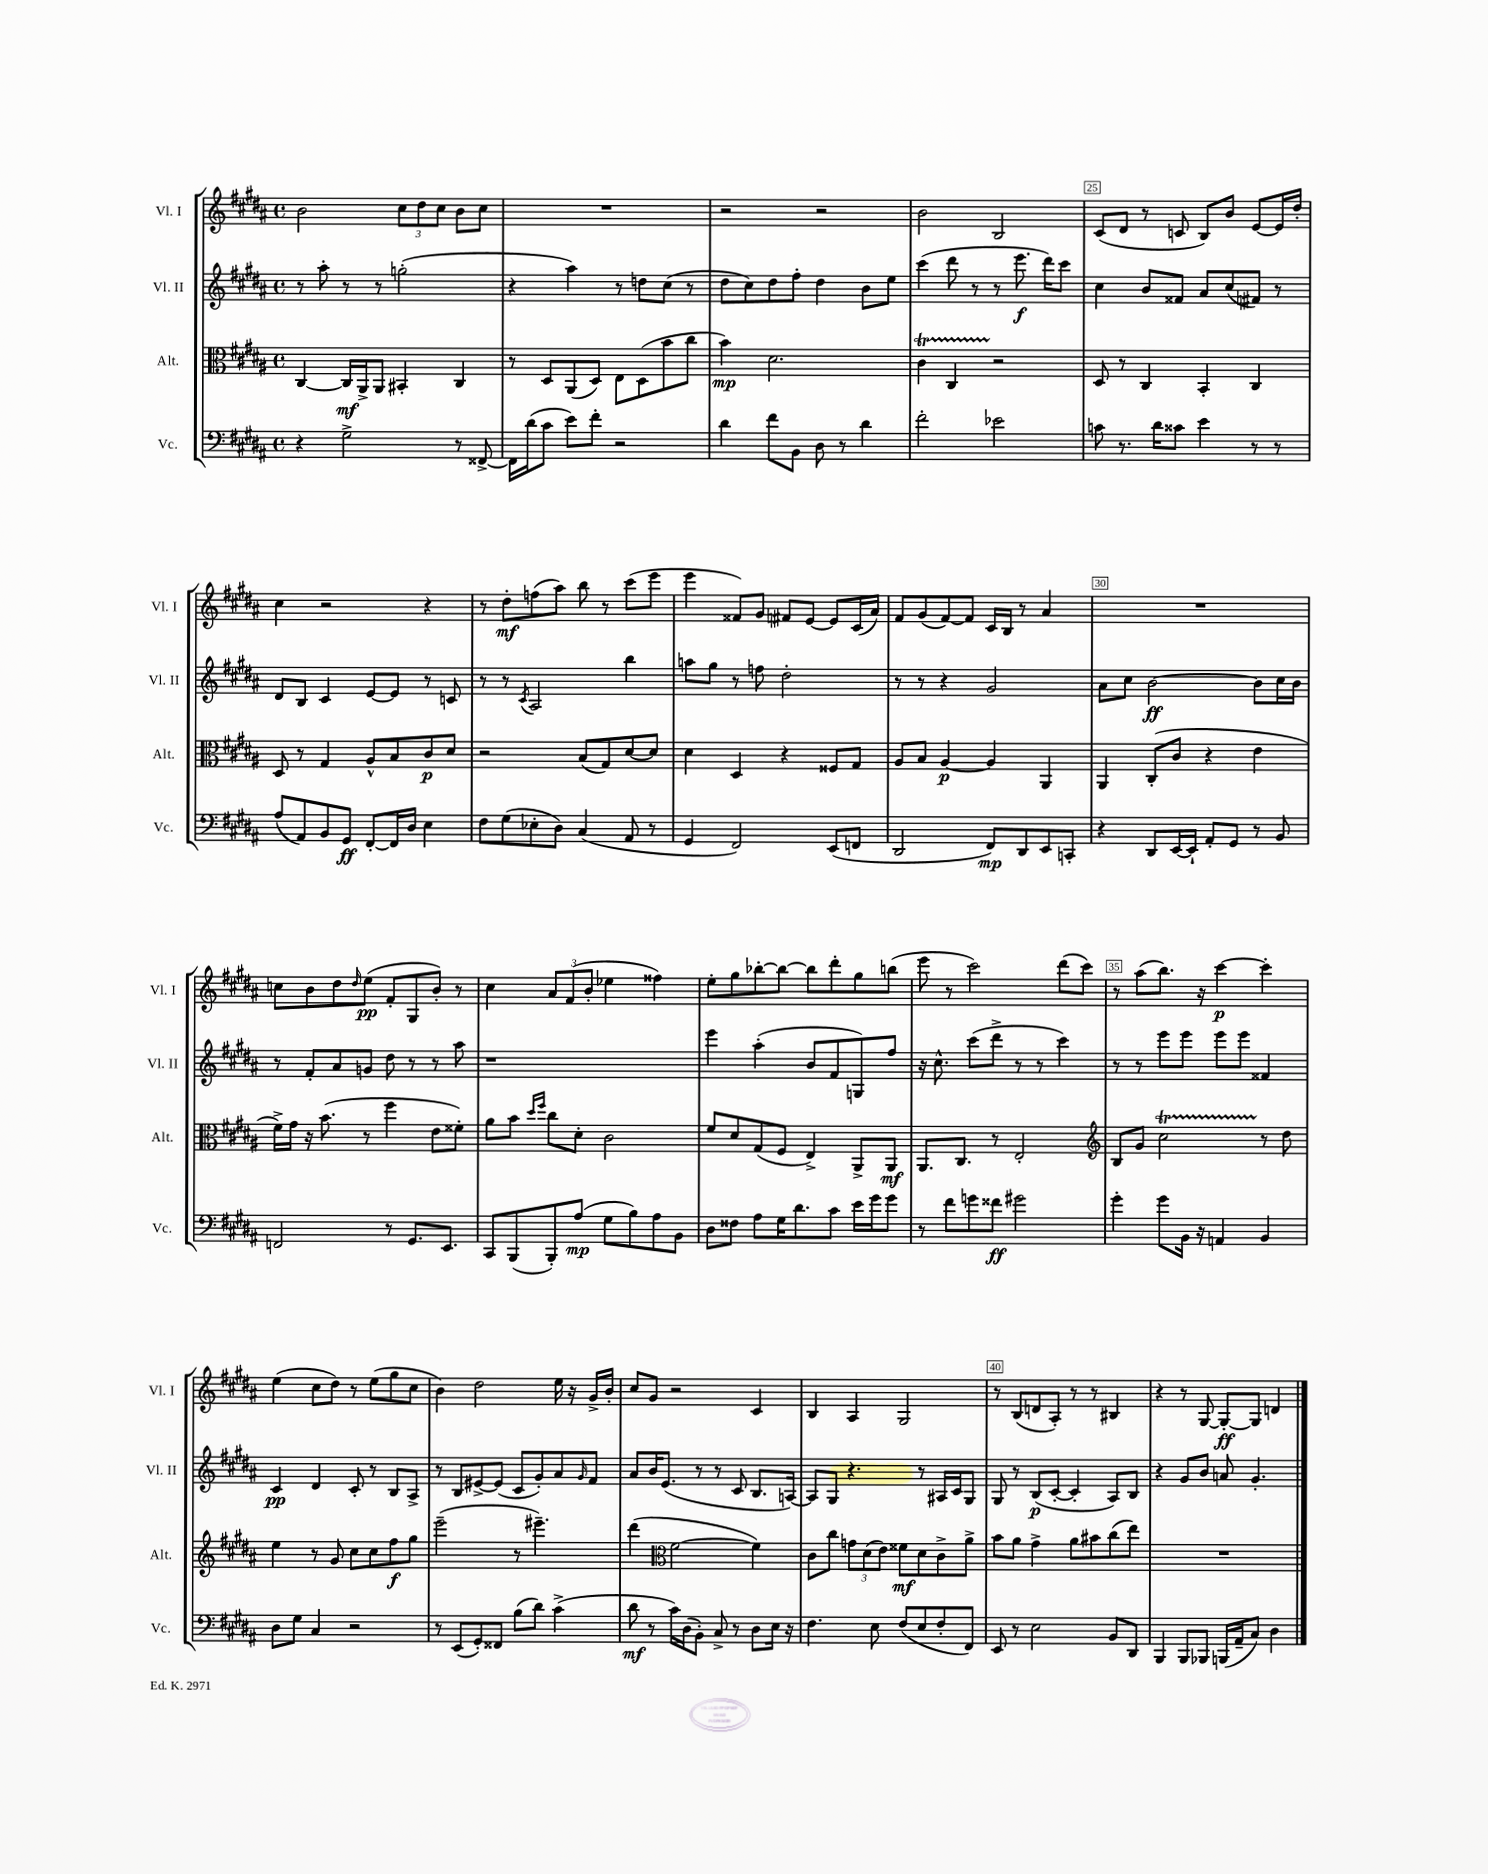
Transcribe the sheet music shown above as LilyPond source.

<<
\new StaffGroup <<
\new Staff = "s0" \with { instrumentName = "Vl. I" shortInstrumentName = "Vl. I" } {
    \clef treble \key b \major \defaultTimeSignature \time 4/4
    b'2 \tuplet 3/2 { cis''8 dis''8 cis''8 } b'8 cis''8 |
    R1 |
    r2 r2 |
    b'2 b2 |
    cis'8( dis'8 r8 c'8 b8) b'8 e'8~ e'16 dis''16-. |
    cis''4 r2 r4 |
    r8 dis''8-.\mf f''8( ais''8) b''8 r8 cis'''8( e'''8 |
    e'''4 fisis'8) gis'8 fis'8 e'8~ e'8 cis'16( ais'16) |
    fis'8 gis'8( fis'8~) fis'8 cis'16 b16 r8 ais'4 |
    R1 |
    c''8 b'8 dis''8 \grace { dis''16 } e''8\pp( fis'8-. gis8 b'8-.) r8 |
    cis''4 \tuplet 3/2 { ais'8 fis'8( b'8-. } ees''4 fisis''4) |
    e''8-. gis''8 bes''8~-. bes''8~ bes''8 dis'''8-. gis''8 b''8( |
    e'''8 r8 cis'''2) dis'''8( cis'''8) |
    r8 ais''8( b''8.) r16 cis'''4~\p cis'''4-. |
    e''4( cis''8 dis''8) r8 e''8( gis''8 cis''8 |
    b'4) dis''2 e''16 r16 gis'16-> b'16-. |
    cis''8 gis'8 r2 cis'4 |
    b4 ais4 gis2 |
    r8 b8( d'8 ais8-.) r8 r8 bis4 |
    r4 r8 gis8~ gis8~-.\ff gis8 d'4 \bar "|." |
}
\new Staff = "s1" \with { instrumentName = "Vl. II" shortInstrumentName = "Vl. II" } {
    \clef treble \key b \major \defaultTimeSignature \time 4/4
    r8 ais''8-. r8 r8 g''2-.( |
    r4 ais''4) r8 d''8 cis''8( r8 |
    dis''8 cis''8) dis''8 fis''8-. dis''4 b'8 e''8 |
    cis'''4( dis'''8 r8 r8 e'''8.\f dis'''16) cis'''8 |
    cis''4 b'8 fisis'8 ais'8 cis''8( fis'8) r8 |
    dis'8 b8 cis'4 e'8~ e'8 r8 c'8 |
    r8 r8 \acciaccatura { cis'8 } ais2 b''4 |
    a''8 gis''8 r8 f''8 dis''2-. |
    r8 r8 r4 gis'2 |
    ais'8 cis''8 b'2~\ff b'8 cis''16 b'16 |
    r8 fis'8-. ais'8 g'8 dis''8 r8 r8 ais''8 |
    r1 |
    e'''4 ais''4-.( b'8 fis'8 g8) fis''8 |
    r16 cis''8.-^ cis'''8( dis'''8-> r8 r8 cis'''4) |
    r8 r8 e'''8 e'''8 e'''8 e'''8 fisis'4 |
    cis'4\pp dis'4 cis'8-. r8 b8 ais8-> |
    r8 b8 eis'8~-> eis'8( cis'8 gis'8-.) ais'8 \grace { gis'16 } fis'8 |
    ais'8 b'16 e'8.( r8 r8 cis'8 b8. a16~) |
    a8 gis8 r4. r8 ais16 cis'16 gis8 |
    gis8 r8 b8\p( cis'8~-. cis'4-. ais8) b8 |
    r4 gis'8 b'8 a'8 gis'4.-. \bar "|." |
}
\new Staff = "s2" \with { instrumentName = "Alt." shortInstrumentName = "Alt." } {
    \clef alto \key b \major \defaultTimeSignature \time 4/4
    cis4~ cis16\mf ais,16-> ais,8 bis,4-. cis4 |
    r8 dis8 ais,8( dis8) e8 dis8( b'8 cis''8 |
    b'4\mp) dis'2. |
    cis'4\startTrillSpan cis4 r2\stopTrillSpan |
    dis8 r8 cis4 b,4-. cis4 |
    dis8 r8 gis4 ais8-^ b8 cis'8\p dis'8 |
    r2 b8( gis8) dis'8~ dis'8 |
    dis'4 dis4 r4 fisis8 gis8 |
    ais8 b8 ais4~\p ais4 ais,4 |
    ais,4 cis8-.( cis'8 r4 e'4 |
    fis'16->) gis'16 r16 b'8.( r8 fis''4 e'8 fisis'8-.) |
    ais'8 b'8 \grace { dis''16 fis''16 } cis''8 dis'8-. cis'2 |
    fis'8 dis'8 gis8( fis8 e4->) ais,8-> ais,8\mf |
    ais,8. cis8. r8 e2-. |
    \clef treble b8 gis'8 cis''2\startTrillSpan r8\stopTrillSpan dis''8 |
    e''4 r8 gis'8 cis''8 cis''8 fis''8\f gis''8 |
    e'''2--( r8 eis'''4.--) |
    dis'''4( \clef alto fis'2~ fis'4) |
    cis'8 cis''8 \tuplet 3/2 { g'8 dis'8( e'8) } fisis'8\mf dis'8 cis'8-> ais'8-> |
    b'8 ais'8 gis'4-> ais'8 bis'8 cis''8( e''8) |
    R1 \bar "|." |
}
\new Staff = "s3" \with { instrumentName = "Vc." shortInstrumentName = "Vc." } {
    \clef bass \key b \major \defaultTimeSignature \time 4/4
    r4 gis2-> r8 fisis,8~-> |
    fisis,16 dis'16( cis'8 e'8) fis'8-. r2 |
    dis'4 fis'8 b,8 dis8 r8 dis'4 |
    fis'2-. ees'2 |
    c'8 r8. dis'16 cisis'8 e'4 r8 r8 |
    ais8( ais,8) b,8 gis,8\ff fis,8~-. fis,16 dis16 e4 |
    fis8 gis8( ees8-. dis8) cis4( ais,8 r8 |
    gis,4 fis,2) e,8( f,8 |
    dis,2 fis,8\mp) dis,8 e,8 c,8-. |
    r4 dis,8 e,16~ e,16-! ais,8-. gis,8 r8 b,8 |
    f,2 r8 gis,8. e,8. |
    cis,8 b,,8( b,,8-.) ais8\mp( gis8 b8) ais8 b,8 |
    dis8 fisis8 ais8 gis16 dis'8. cis'8 e'16 gis'16 gis'8 |
    r8 fis'8 g'8 fisis'8\ff gis'2 |
    gis'4-. gis'8 b,16 r16 a,4 b,4 |
    dis8 gis8 cis4 r2 |
    r8 e,8( gis,8-.) fisis,8 b8( dis'8) cis'4->( |
    dis'8\mf r8 cis'16) dis16( b,8-.) cis8-> r8 dis8 e16 r16 |
    fis4. e8 fis8( e8 fis8-. fis,8) |
    e,8 r8 e2 b,8 dis,8 |
    b,,4 b,,8 bes,,8 b,,16( ais,16-- cis8) dis4 \bar "|." |
}
>>
>>
\layout { \context { \Score currentBarNumber = #21 \override BarNumber.break-visibility = ##(#f #t #t) barNumberVisibility = #(every-nth-bar-number-visible 5) \override BarNumber.stencil = #(make-stencil-boxer 0.1 0.3 ly:text-interface::print) } }
